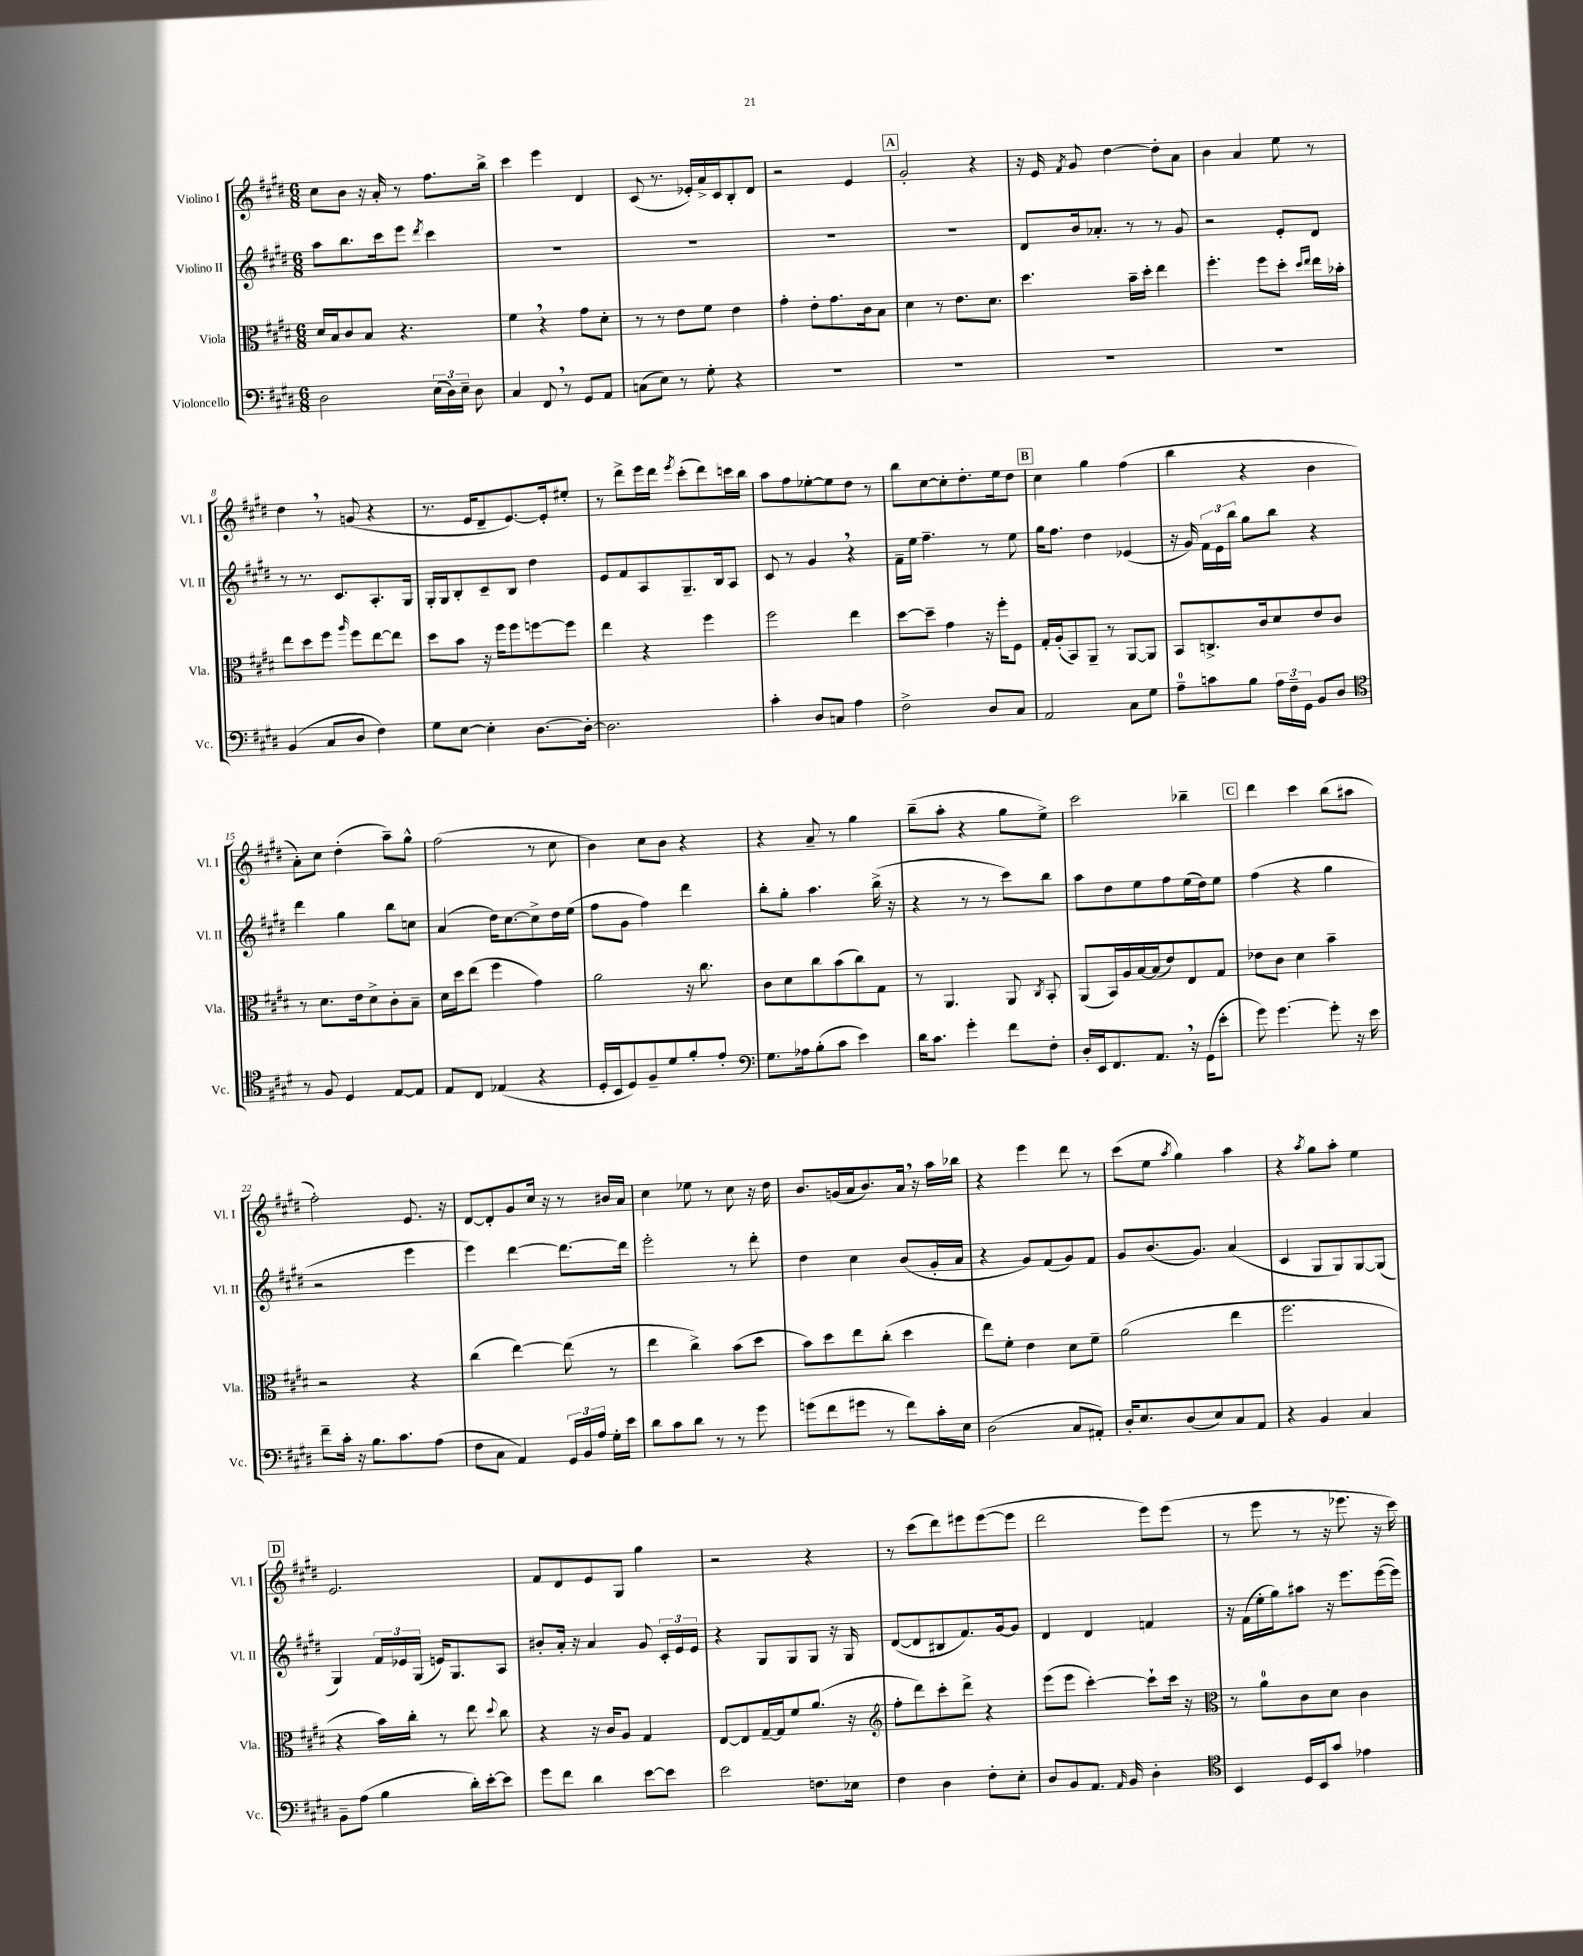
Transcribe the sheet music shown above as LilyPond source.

<<
\new StaffGroup <<
\new Staff = "s0" \with { instrumentName = "Violino I" shortInstrumentName = "Vl. I" } {
    \clef treble \key e \major \numericTimeSignature \time 6/8
    \autoBeamOff cis''8[ b'8] r16 a'16-. r8 fis''8.[ b''16]-> |
    cis'''4 e'''4 dis'4 |
    cis'8( r8. ees'16[-.) a'16-> cis'16 b8-. dis'8] |
    r2 e'4 |
    \mark \markup { \box "A" } gis'2-. r4 |
    r16 e'16 \acciaccatura { fis'8 } gis'8 dis''4~ dis''8[-. a'8] |
    b'4 a'4 e''8 r8 |
    dis''4 \breathe r8 g'8( r4 |
    r8. e'16[ dis'8-- e'8.~) e'16-. eis''8]-. |
    r8 dis'''8[-> e'''16 dis'''16] \acciaccatura { e'''8 } cis'''8[-.( dis'''8) c'''16 b''16] |
    a''8[ fis''8 ees''8~-. ees''8 dis''8] r8 |
    b''8[ cis''8~ cis''8-. dis''8.-. e''16 dis''8] |
    \mark \markup { \box "B" } cis''4 gis''4 fis''4( |
    b''4 r4 b'4 |
    a'8[-.) cis''8] dis''4-.( a''8[--) gis''8]-^ |
    fis''2( r8 cis''8 |
    b'4) cis''8[ b'8] r4 |
    r4 a'8-- r8 gis''4 |
    b''8[--( a''8]-. r4 gis''8[ e''8]->) |
    cis'''2 bes''4-- |
    \mark \markup { \box "C" } dis'''4 cis'''4 b''8[( ais''8] |
    fis''2-.) e'8. r16 |
    dis'8[~ dis'8-. gis'8 cis''16] r16 r8 bis'16[ a'16] |
    cis''4 ees''8 r8 cis''8 r16 dis''16 |
    b'8.[ g'16( a'16 b'8.) a'16] \breathe r16 a''16[ bes''16] |
    r4 e'''4 dis'''8 r8 |
    cis'''8[( e''8] \acciaccatura { a''8 } gis''4) a''4 |
    r4 \acciaccatura { a''8 } gis''8[ a''8]-. e''4 |
    \mark \markup { \box "D" } e'2. |
    fis'8[ dis'8 e'8 gis8] gis''4 |
    r2 r4 |
    r8 cis'''8[( dis'''8) eis'''8 eis'''8~( eis'''8] |
    dis'''2 e'''8[) e'''8]( |
    r8 e'''8 r8 r16 ees'''8. r16 cis'''16) \bar "|." |
}
\new Staff = "s1" \with { instrumentName = "Violino II" shortInstrumentName = "Vl. II" } {
    \clef treble \key e \major \numericTimeSignature \time 6/8
    \autoBeamOff a''8[ b''8. cis'''16 e'''8] \acciaccatura { dis'''8 } cis'''4 |
    R2. |
    R2. |
    R2. |
    \mark \markup { \box "A" } R2. |
    dis'8[ b'16 aes'8.]-. r8 r8 gis'8 |
    r2 e'8[-. dis'8] |
    r8 r8. cis'8.[ a8.-. gis16] |
    gis16[-. gis16 b8-. cis'8-- b8] dis''4 |
    e'8[ fis'8 a8 gis8.-- b16 a8] |
    cis'8 r8 gis'4 \breathe r4 |
    fis'16[-- e''16] fis''4.-- r8 e''8 |
    \mark \markup { \box "B" } gis''16[ fis''8.] dis''4 ees'4( |
    r16 gis'16) \tuplet 3/2 { fis'16[ e'16 b''16] } gis''8[ b''8] r4 |
    dis'''4 gis''4 b''8[ c''8] |
    a'4( dis''16[) cis''8.~ cis''8-> dis''16 e''16]( |
    fis''8[ gis'8] fis''4) dis'''4 |
    b''8[-. gis''8]-. a''4. b''16->( r16 |
    r4 r8 r8 cis'''8[) b''8] |
    a''8[ dis''8 e''8 fis''8 e''16( dis''16) e''8] |
    \mark \markup { \box "C" } fis''4( r4 gis''4 |
    r2 e'''4 |
    e'''4) dis'''4~ dis'''8.[~ dis'''16] |
    e'''2-. r8 dis'''8-. |
    dis''4 cis''4 b'8[( gis'16-. a'16] |
    r4 gis'8[) fis'8( gis'8) fis'8] |
    gis'8[ b'8.( gis'8.]) a'4( |
    cis'4 gis8[ gis8) gis8~ gis8]( |
    \mark \markup { \box "D" } gis4) \tuplet 3/2 { fis'16[ ees'16 gis16]( } e'16[) gis8. a8] |
    bis'8[-. a'16]-. r16 a'4 gis'8 \tuplet 3/2 { cis'16[-. e'16 e'16] } |
    r4 gis8[ gis8 gis8] r16 gis16 |
    dis'8[~( dis'8 bis8 fis'8.) gis'16~ gis'8] |
    dis'4 dis'4 f'4 |
    r16 fis'16[( e''16-. gis''16) ais''8] r16 e'''8.[ e'''16~( e'''16]) \bar "|." |
}
\new Staff = "s2" \with { instrumentName = "Viola" shortInstrumentName = "Vla." } {
    \clef alto \key e \major \numericTimeSignature \time 6/8
    \autoBeamOff dis'16[ b16 cis'8 b8] r4. |
    fis'4 \breathe r4 gis'8[ dis'8]-. |
    r8 r8 e'8[ fis'8] e'4 |
    gis'4-. e'8[-. gis'8. cis'16 b8] |
    \mark \markup { \box "A" } dis'4 r8 e'8.[ dis'8.] |
    dis''4. b'16[-- dis''16]-. e''4 |
    fis''4.-. fis''8[ dis''8]-. \grace { dis''16[ e''16] } e''16[ bes'16]-. |
    e''8[ dis''8 fis''8] \grace { a''16 } fis''8[ e''8~ e''8] |
    dis''8[ b'8] r16 fis''16[ fis''8 f''8~ f''8] |
    e''4 r4 fis''4 |
    fis''2 e''4 |
    dis''8[~ dis''8]-- gis'4 r16 fis''16[-. fis8] |
    \mark \markup { \box "B" } gis16[-. a16-.( b,8) a,8]-- r8 a,8[~ a,8] |
    b,8[ c8.-> cis'16 dis'8 e'8 cis'8] |
    r8 dis'8.[ e'16 dis'8-> cis'8-. b8]-- |
    dis'16[ dis''16 e''8]( fis''4 gis'4) |
    a'2 r16 cis''8. |
    cis'8[ dis'8 cis''8 b'8( cis''8) gis8] |
    r8 a,4. a,8 \acciaccatura { cis8 } b,8-. |
    a,8[( b,16) a16 b16~ b16( e'8) e8 gis8] |
    \mark \markup { \box "C" } ees'8[ cis'8] dis'4 b'4-- |
    r2 r4 |
    cis''4( e''4~) e''8( r8 |
    e''4 cis''4->) b'8[( dis''8] |
    b'8[) dis''8 e''8 cis''8]-.( dis''4 |
    e''8[) fis'8]-. e'4 dis'8[ fis'8]-- |
    a'2( e''4 |
    fis''2. |
    \mark \markup { \box "D" } r4 b'16[) cis''16]-. r8 e''8 \appoggiatura { dis''8 } cis''8 |
    r4 r16 cis'16[ a8] gis4 |
    e8[~ e8 gis16~-- gis16 fis'8 a'8.]( r16 |
    \clef treble fis''8[-. dis'''8) cis'''8-. dis'''8]-> r4 |
    e'''8[( e'''8] cis'''4~-.) cis'''8[-! cis'''16] r16 |
    \clef alto r8 a'8[-0 cis'8 dis'8] cis'4 \bar "|." |
}
\new Staff = "s3" \with { instrumentName = "Violoncello" shortInstrumentName = "Vc." } {
    \clef bass \key e \major \numericTimeSignature \time 6/8
    \autoBeamOff dis2 \tuplet 3/2 { e16[( dis16) e16]-- } dis8 |
    cis4 fis,8 \breathe r8 gis,8[ a,8] |
    c8[( e8]) r8 gis8-. r4 |
    R2. |
    \mark \markup { \box "A" } R2. |
    R2. |
    R2. |
    b,4( cis8[ dis8] fis4) |
    gis8[ e8]~ e4-. dis8.[~ dis16]~-. |
    dis2. |
    cis'4-. dis8[ c8] a4 |
    fis2-> dis8[ cis8] |
    \mark \markup { \box "B" } a,2 cis8[ gis8] |
    a8[-0-- c'8 b8] \tuplet 3/2 { a16[ fis16-- gis,16] } b,8[ dis8] |
    \clef tenor r8 fis8 dis4 e8[~ e8] |
    e8[ cis8] ees4( r4 |
    dis16[-. b,16 dis8) fis8-- dis'8 fis'8-. e'8]-. |
    \clef bass gis8.[ aes16 b8-.( cis'8] e'4) |
    dis'16[ cis'8.] gis'4-. fis'8[ fis8]-. |
    dis16[-. e,16 fis,8. a,8.] \breathe r16 gis,16[( e'8]-. |
    \mark \markup { \box "C" } gis'8) gis'4.~ gis'8-. r16 e'16 |
    fis'8[-- cis'16]-. r16 b8.[ cis'8. a8]( |
    fis8[ cis8] a,4) \tuplet 3/2 { gis,16[ b,16 a16] } gis16[-. e'16] |
    dis'8[ cis'8 dis'8] r8 r8 gis'8 |
    g'8[( fis'8 gis'8] r8 fis'8[) cis'16-. e16] |
    dis2( cis8[ ais,8]-.) |
    dis16[-. e8. dis8( e8) cis8 a,8] |
    r4 b,4 cis4 |
    \mark \markup { \box "D" } b,8[-- a8]( b4 dis'16[-.) e'16~-. e'8] |
    gis'8[ fis'8] dis'4 e'8[~ e'8] |
    e'2 f8.[ ees16] |
    fis4 dis4 fis8[-. e8]-. |
    dis8[ b,8 a,8.] \grace { a,16 } b,16 dis4-. |
    \clef tenor b,4 dis16[ b,16 gis'8] ees'4 \bar "|." |
}
>>
>>
